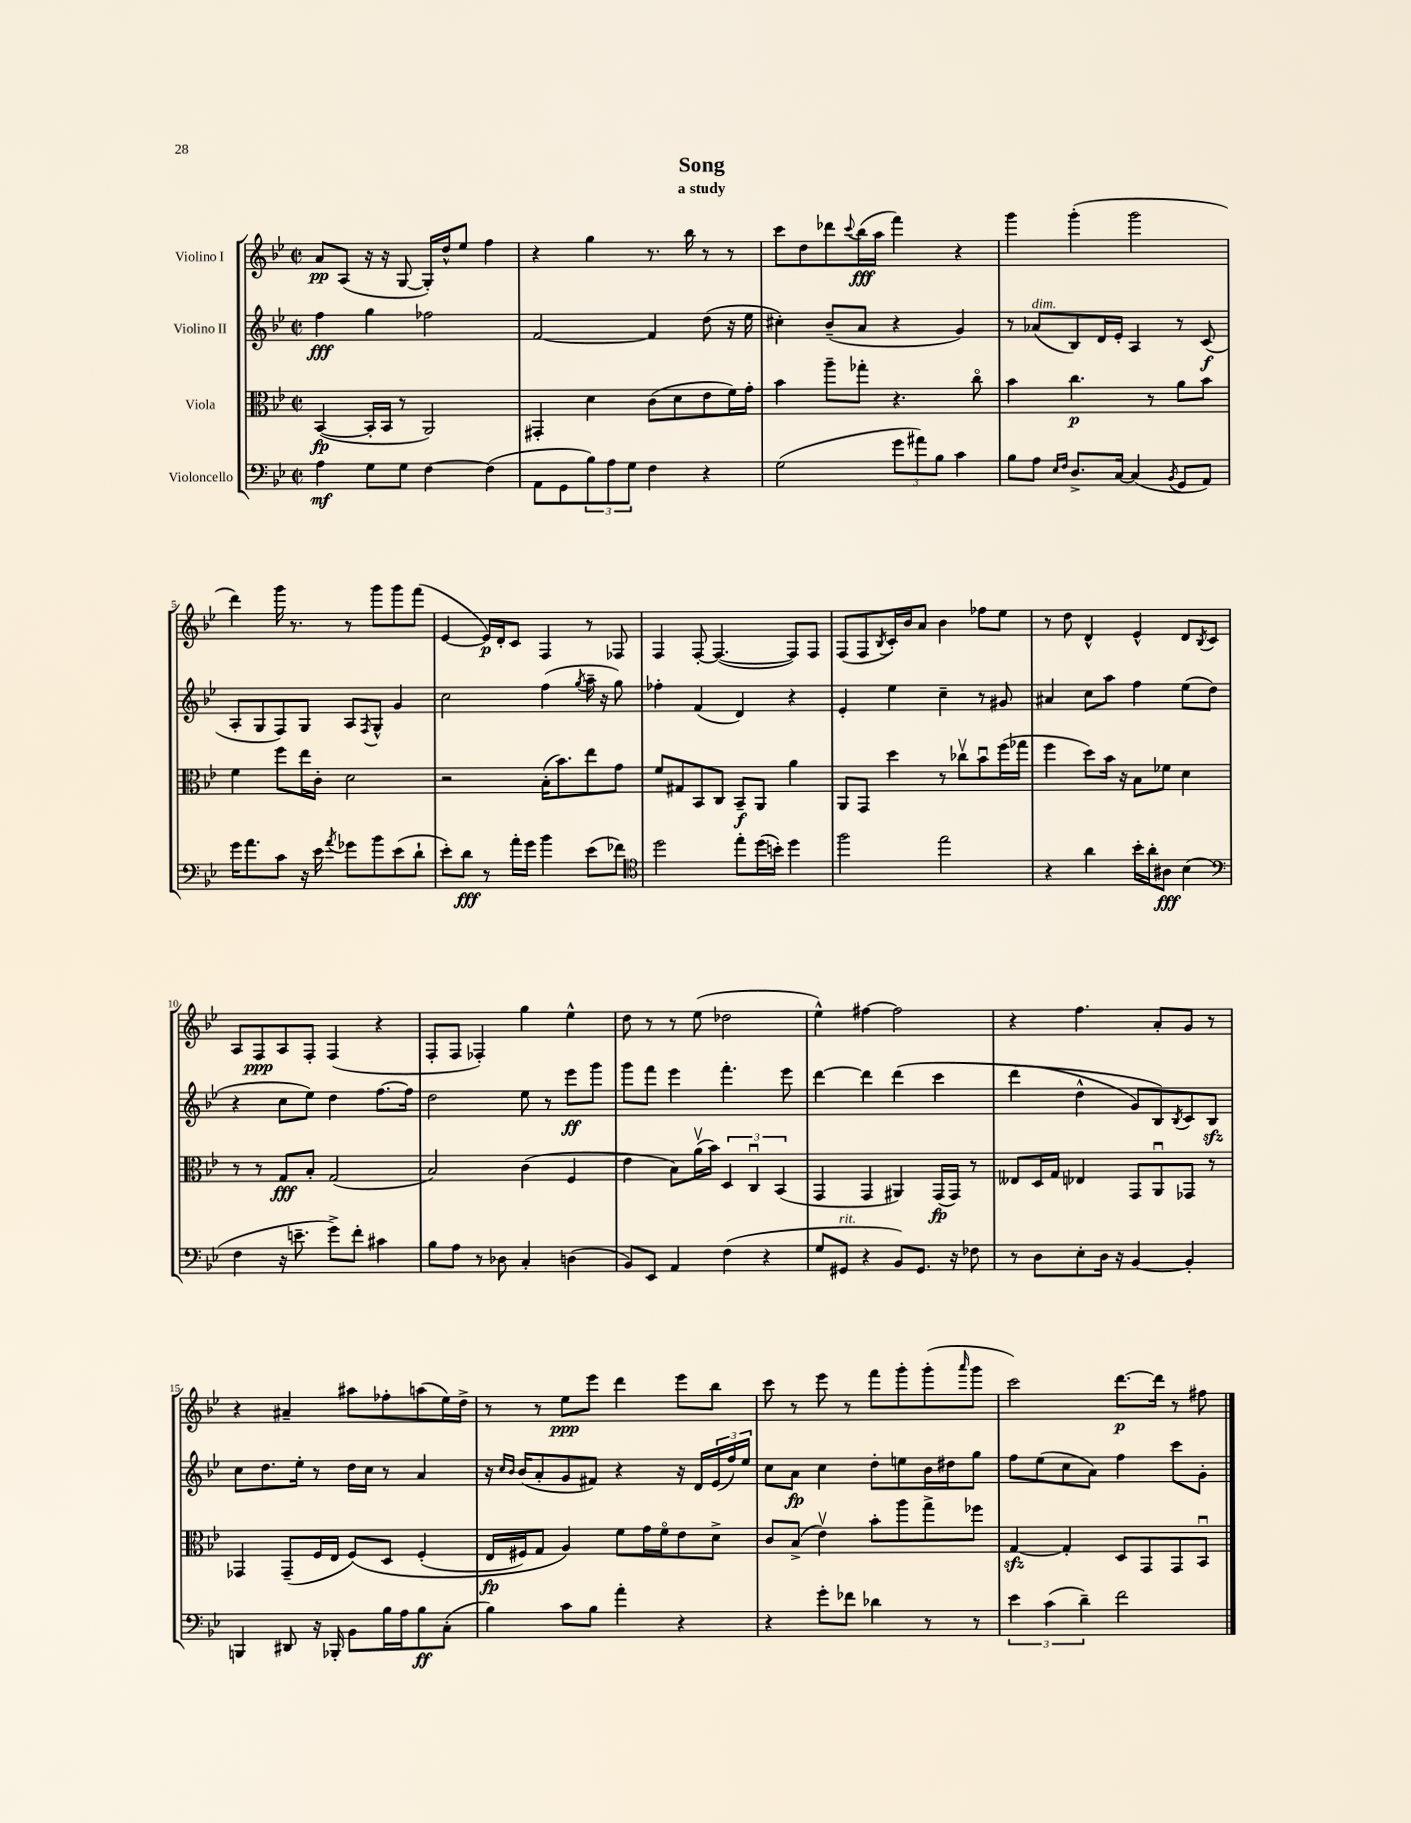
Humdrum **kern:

**kern	**kern	**kern	**kern
*staff4	*staff3	*staff2	*staff1
*clefF4	*clefC3	*clefG2	*clefG2
*k[b-e-]	*k[b-e-]	*k[b-e-]	*k[b-e-]
*M2/2	*M2/2	*M2/2	*M2/2
*met(c|)	*met(c|)	*met(c|)	*met(c|)
4A	([4BB-	4ff	8a
.	.	.	(8A
8G	16BB-']	4gg	16r
.	16BB-	.	16r
8G	8r	.	[8G
[4F	2AA)	2ff-	16G'])
.	.	.	16dd^^
.	.	.	8ee-
(4F]	.	.	4ff
=	=	=	=
8AA	4GG#'	[2f	4r
8GG	.	.	.
12B-)	4d	.	4gg
12A	.	.	.
12G	.	.	.
4F	(8c	4f]	8.r
.	8d	.	.
.	.	.	16bb-
4r	8e-	(8dd	8r
.	16f)	16r	8r
.	16g'	16ee-	.
=	=	=	=
(2G	4b-	4cc#')	8ccc
.	.	.	8dd
.	8aa~	(8b-~	8ddd-
.	.	.	8qqccc
.	8gg-'	8a	(16bb-
.	.	.	16aa
12g	4.r	4r	4fff)
12a#)	.	.	.
12B-	.	.	.
4c	.	4g)	4r
.	8cco	.	.
=	=	=	=
8B-	4b-	8r	4ggg
8A	.	(8a-	.
16qqE-	.	.	.
16qqF	.	.	.
8.D^	4.cc	8B-)	(4ggg'
.	.	16d	.
[16C	.	16e-'	.
(4C]	.	4A	2ggg
.	8r	.	.
8qBB-	.	.	.
8GG	8a	8r	.
8AA)	8b-	(8c	.
=	=	=	=
16g	4f	8A'	4ddd)
8.a	.	.	.
.	.	8G	.
8c	8ff	8F)	16ggg
.	.	.	8.r
16r	16ee-	8G	.
16e-	16c'	.	.
8qa	.	.	.
8g-	2d	8A	8r
.	.	8qF	.
8b-	.	8G^^	8ggg
(8e-	.	4g	8ggg
8d`	.	.	(8fff
=	=	=	=
8e-')	2r	2cc	[4e-
8d	.	.	.
8r	.	.	16e-])
.	.	.	16d'
16a'	.	.	8c
16g	.	.	.
4b-	(16B-'	(4ff	4F
.	8.b-)	.	.
.	.	8qgg	.
(8e-	8ee-	16aa~	8r
.	.	16r	.
8f-)	8g	8gg)	8F-
=	=	=	=
*clefC4	*	*	*
2dd	8f	4ff-'	4F
.	8G#	.	.
.	8BB-	(4f	[8F'
.	8C	.	(4.F_
8ee-'	8BB-~	4d)	.
(16dd	8AA	.	.
16b')	.	.	.
4dd	4a	4r	8F])
.	.	.	8F
=	=	=	=
2ff	8AA	4e-'	(8F
.	8GG	.	8F
.	.	.	8qB-
.	4dd	4ee-	16c')
.	.	.	16b-
.	.	.	8a
2ee-	8r	4cc~	4b-
.	8cc-v	.	.
.	8b-u	8r	8ff-
.	(16ff	8g#	8ee-
.	16gg-	.	.
=	=	=	=
4r	4ff	4a#	8r
.	.	.	8dd
4a	8dd)	8cc	4d^^
.	16b-	8aa	.
.	16r	.	.
16b-'	8B-	4ff	4e-^^
16a'	.	.	.
8A#	8f-	.	.
(4B-	4d	(8ee-	8d
.	.	.	8qB-
.	.	8dd	8c
=	=	=	=
*clefF4	*	*	*
4F	8r	4r	8A
.	8r	.	8F
16r	8G	8cc	8A
8.e~	.	.	.
.	8B-'	8ee-)	8F'
8g^)	(2G	4dd	(4F
8f'	.	.	.
4c#	.	[8.ff	4r
.	.	16ff]	.
=	=	=	=
8B-	2B-)	2dd	8F'
8A	.	.	8F
8r	.	.	4F-')
8D-	.	.	.
4C'	(4c	8ee-	4gg
.	.	8r	.
(4D	4F	8eee-	4ee-^^
.	.	8ggg	.
=	=	=	=
8BB-)	4e-	8ggg	8dd
8EE-	.	8fff	8r
4AA	8B-)	4eee-	8r
.	(16av	.	(8ee-
.	16b-)	.	.
(4F	6D	4.fff'	2dd-
.	6Cu	.	.
4r	.	.	.
.	(6BB-	.	.
.	.	8eee-	.
=	=	=	=
8G	4GG	[4ddd	4ee-^^)
8GG#	.	.	.
4r	4GG	4ddd]	[4ff#
8BB-)	4AA#)	&(4ddd	2ff#]
8.GG#	.	.	.
.	(16GG	4ccc	.
16r	16GG)	.	.
8F-	8r	.	.
=	=	=	=
8r	8E--	(4ddd	4r
8D	16D	.	.
.	16G	.	.
8E-'	4E-	4dd^^	4.ff
16D	.	.	.
16r	.	.	.
[4BB-	8GG	8g)	.
.	8AAu	8B-&)	8a'
.	.	8qB-	.
4BB-']	8GG-	8c	8g
.	8r	8B-	8r
=	=	=	=
4BBB	4GG-	8cc	4r
.	.	8.dd	.
8DD#	(8GG-~	.	4a#~
.	.	16ee-'	.
16r	16F	8r	.
16BBB-'	16E-	.	.
8BB-	&(8F)	16dd	8aa#
.	.	16cc	.
16B-	8D	8r	8ff-'
16A	.	.	.
8B-	(4F'	4a	(8aa
(8C'	.	.	16ee-)
.	.	.	16dd^
=	=	=	=
4B-)	16E-	16r	8r
.	.	16qqcc	.
.	.	16qqb-	.
.	16F#)	(16b-	.
.	8G	8a'	8r
8c	4A&)	8g	8ee-
8B-	.	8f#)	8eee-
4a'	8f	4r	4ddd
.	16g	.	.
.	16fo	.	.
4r	8e-	16r	8eee-
.	.	16d	.
.	8d^	(24e-	8bb-
.	.	24ff)	.
.	.	24ee-	.
=	=	=	=
4r	8c	8cc	8ccc
.	(8B-^	8a	8r
8g'	4e-v)	4cc	8eee-
8f-	.	.	8r
4d-	8b-'	8dd'	8fff
.	8aa	8ee	8ggg'
8r	8gg^	16b-	(8ggg'
.	.	16dd#	.
.	.	.	16qqaaa
8r	8ff-	8gg	8ggg
=	=	=	=
6e-	[4G	8ff	2ccc)
.	.	(8ee-	.
(6c	.	.	.
.	4G']	8cc	.
6d~)	.	.	.
.	.	8a)	.
2f	8D	4ff	[8.ddd
.	8GG	.	.
.	.	.	16ddd]
.	8GG	8ccc	8r
.	8BB-u	8g'	8ff#
==	==	==	==
*-	*-	*-	*-
